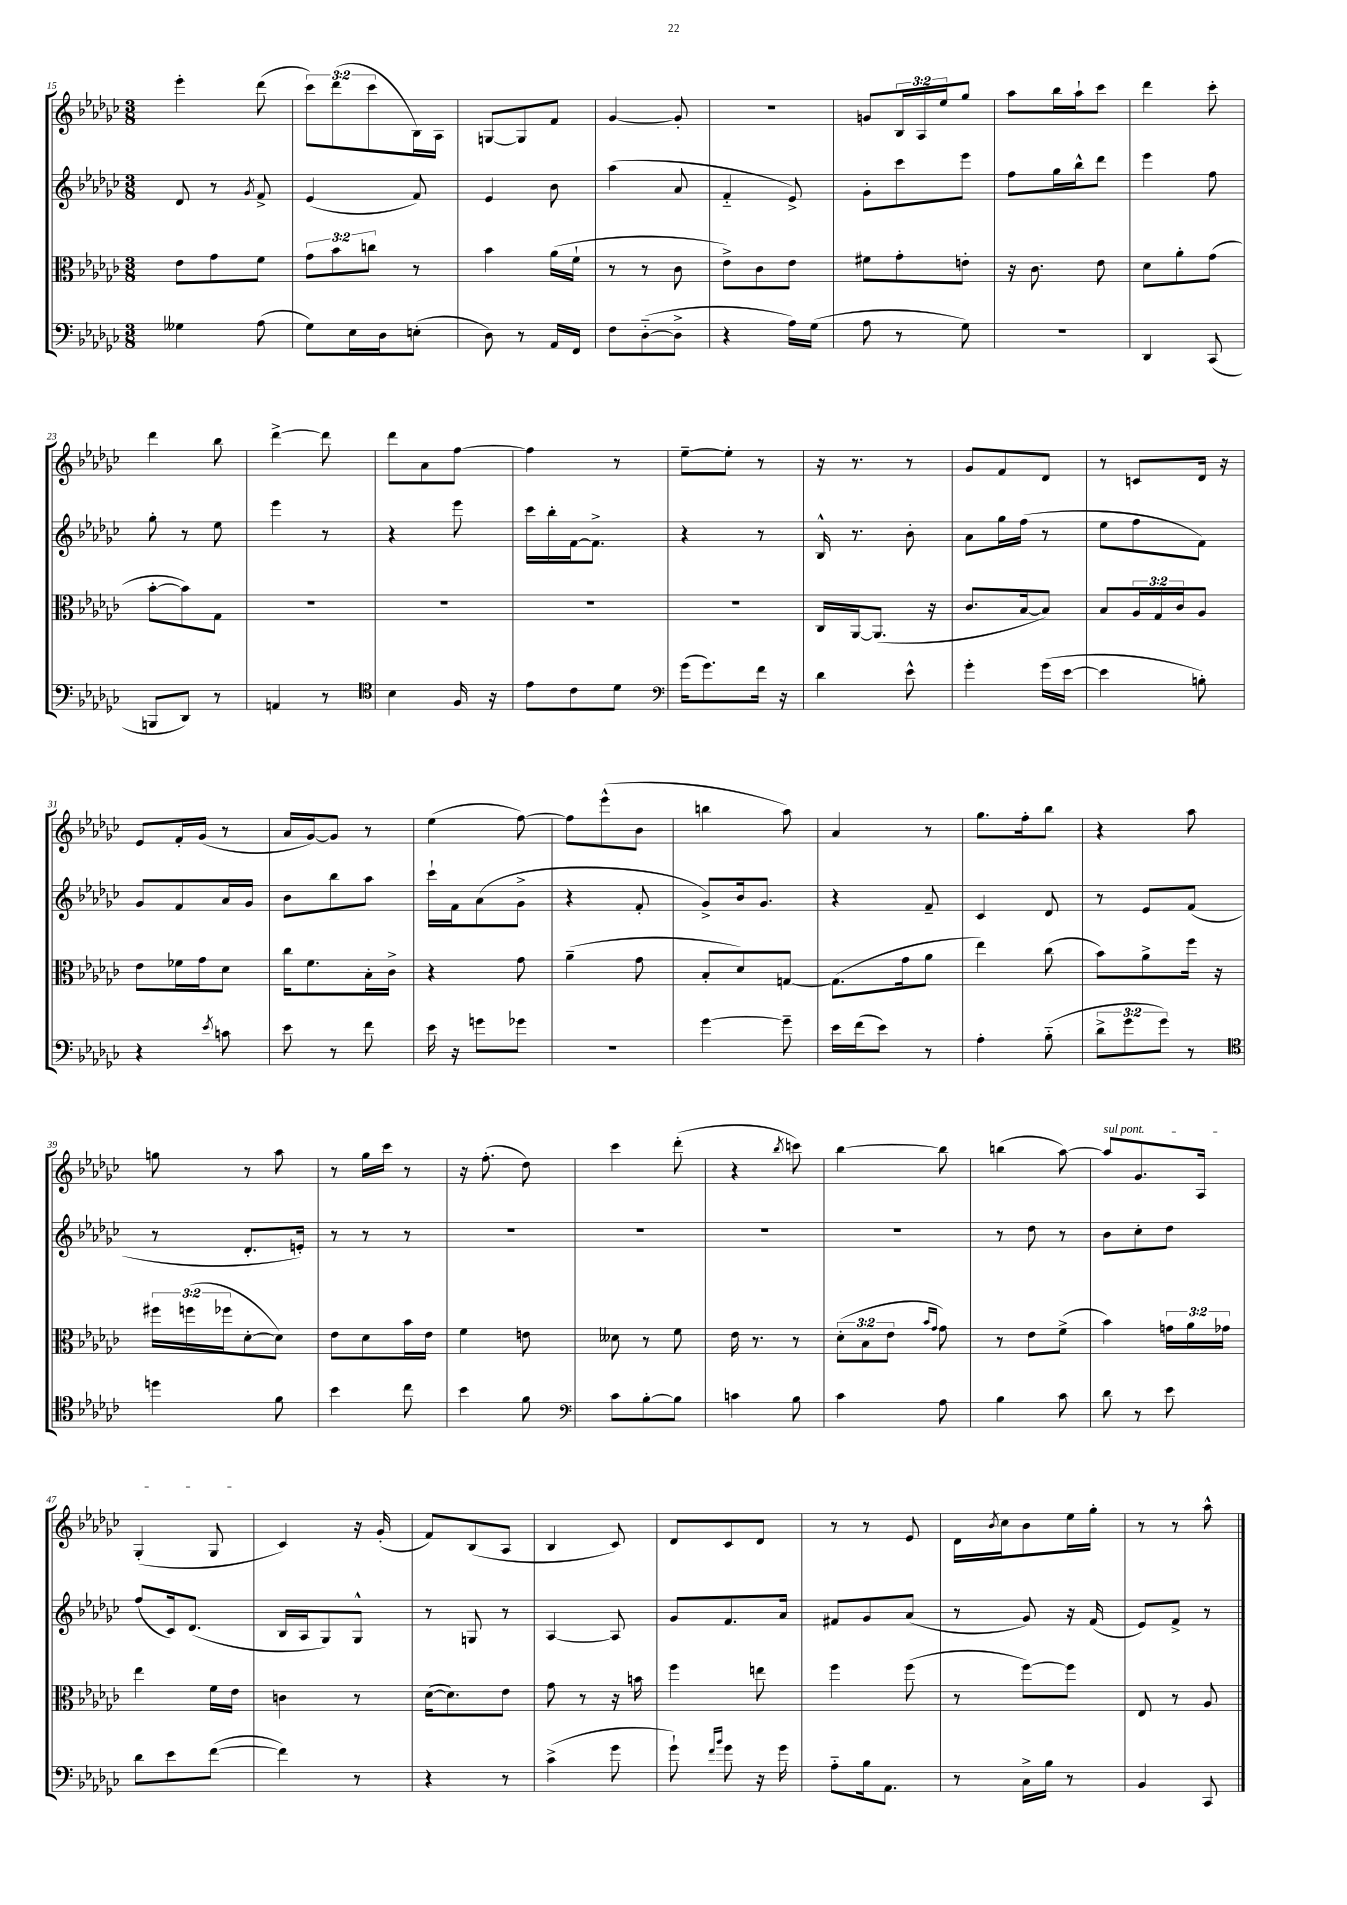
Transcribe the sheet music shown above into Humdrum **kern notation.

**kern	**kern	**kern	**kern
*part4	*part3	*part2	*part1
*staff4	*staff3	*staff2	*staff1
*clefF4	*clefC3	*clefG2	*clefG2
*k[b-e-a-d-g-c-]	*k[b-e-a-d-g-c-]	*k[b-e-a-d-g-c-]	*k[b-e-a-d-g-c-]
*M3/8	*M3/8	*M3/8	*M3/8
=15	=15	=15	=15
4G--X\	8e-\L	8d-/	4eee-'\
.	8g-\	8r	.
.	.	8qg-/	.
(8A-\	8f\J	8f^/	(8ddd-\
=16	=16	=16	=16
8G-\L)	12g-\L	(4e-/	12ccc-\L)
.	12b-\	.	(12ddd-\
16E-\L	.	.	.
.	12ccn\J	.	12ccc-\
16D-\J	.	.	.
(8En'\J	8r	8f/)	16B-\L)
.	.	.	16A-\JJ
=17	=17	=17	=17
8D-\)	4b-\	4e-/	[8Gn/L
8r	.	.	8G/]
16AA-/LL	(16a-\LL	8b-\	8f/J
16FF/JJ	16f`\JJ	.	.
=18	=18	=18	=18
8F\L	8r	(4aa-\	[4g-/
([8D-\	8r	.	.
8D-^\J]	8c-\	8a-/	8g-'/]
=19	=19	=19	=19
4r	8e-^\L)	4f/	4.r
.	8c-\	.	.
16A-\LL)	8e-\J	8e-^/)	.
(16G-\JJ	.	.	.
=20	=20	=20	=20
8A-\	8f#X\L	8g-'\L	8gn/L
8r	8g-'\	8ccc-\	24B-/L
.	.	.	24A-/
.	.	.	24ee-/J
8G-\)	8en'\J	8eee-\J	8gg-/J
=21	=21	=21	=21
4.r	16r	8ff\L	8aa-\L
.	8.c-\	.	.
.	.	16gg-\L	16bb-\L
.	.	16bb-^^\J	16aa-`\J
.	8e-\	8ddd-\J	8ccc-\J
=22	=22	=22	=22
4DD-/	8d-\L	4eee-\	4ddd-\
.	8a-'\	.	.
(8CC-/	(8g-\J	8ff\	8ccc-'\
!!LO:LB:g=z
=23	=23	=23	=23
8BBBn/L	[8b-'\L	8gg-'\	4ddd-\
8DD-/J)	8b-\])	8r	.
8r	8G-\J	8ee-\	8bb-\
=24	=24	=24	=24
4AAn/	4.r	4eee-\	[4ddd-^\
8r	.	8r	8ddd-\]
=25	=25	=25	=25
*clefC4	*	*	*
4B-\	4.r	4r	8ddd-\L
.	.	.	8a-\
16F/	.	8eee-\	[8ff\J
16r	.	.	.
=26	=26	=26	=26
8e-\L	4.r	16ccc-\LL	4ff\]
.	.	16bb-'\	.
8c-\	.	[16f\J	.
.	.	8.f^\J]	.
8d-\J	.	.	8r
=27	=27	=27	=27
*clefF4	*	*	*
(16g-\KL	4.r	4r	[8ee-~\L
8.g-\)	.	.	.
.	.	.	8ee-'\J]
16f\Jk	.	8r	8r
16r	.	.	.
=28	=28	=28	=28
4d-\	16C-/LL	16B-^^/	16r
.	[16AA-/J	8.r	8.r
.	(8.AA-/J]	.	.
8e-^^\	.	8b-'\	8r
.	16r	.	.
=29	=29	=29	=29
4g-'\	8.c-/L	8a-\L	8g-/L
.	.	16gg-\L	8f/
.	[16B-/k	(16ff\JJ	.
(16g-\LL	8B-/J])	8r	8d-/J
[16e-\JJ	.	.	.
=30	=30	=30	=30
4e-\]	8B-/L	8ee-\L	8r
.	24A-/L	8ff\	8cn/L
.	24G-/	.	.
.	24c-/J	.	.
8Bn'\)	8A-/J	8f\J)	16d-/Jk
.	.	.	16r
!!LO:LB:g=z
=31	=31	=31	=31
4r	8e-\L	8g-/L	8e-/L
.	16f-X\L	8f/	16f'/L
.	16g-\J	.	(16g-/JJ
8qe-/	.	.	.
8cn\	8d-\J	16a-/L	8r
.	.	16g-/JJ	.
=32	=32	=32	=32
8e-\	16cc-\KL	8b-\L	16a-/LL
.	8.f\	.	[16g-/J)
8r	.	8bb-\	8g-/J]
8f\	16B-'\L	8aa-\J	8r
.	16c-^\JJ	.	.
=33	=33	=33	=33
16e-\	4r	16ccc-`\LL	(4ee-\
16r	.	16f\J	.
8gn\L	.	(8a-\	.
8g-X\J	8g-\	8g-^\J	[8ff\)
=34	=34	=34	=34
4.r	(4a-~\	4r	8ff\L]
.	.	.	(8eee-^^\
.	8g-\	8f'/	8b-\J
=35	=35	=35	=35
[4g-\	8B-'/L	8g-^/L)	4bbn\
.	8d-/)	16b-/k	.
.	.	8.g-/J	.
8g-~\]	[8Gn/J	.	8aa-\)
=36	=36	=36	=36
16e-\LL	(8.G\L]	4r	4a-/
(16f\J	.	.	.
8e-\J)	.	.	.
.	16g-\k	.	.
8r	8a-\J	8f~/	8r
=37	=37	=37	=37
4A-'\	4ee-\)	4c-/	8.gg-\L
.	.	.	16ff'\k
(8B-\	(8cc-\	8d-/	8bb-\J
=38	=38	=38	=38
12d-^\L	8b-\L)	8r	4r
12g-\	.	.	.
.	8a-^\	8e-/L	.
12g-\J)	.	.	.
8r	16ff\Jk	(8f/J	8aa-\
.	16r	.	.
!!LO:LB:g=z
=39	=39	=39	=39
*clefC4	*	*	*
4ddn\	24ff#X\LL	8r	8ggn\
.	(24ffn\	.	.
.	24ff-X\J	.	.
.	[8d-'\	8.d-'/L	8r
8f\	8d-\J])	.	8aa-\
.	.	16en'/Jk)	.
=40	=40	=40	=40
4b-\	8e-\L	8r	8r
.	8d-\	8r	16gg-\LL
.	.	.	16ccc-\JJ
8cc-\	16b-\L	8r	8r
.	16e-\JJ	.	.
=41	=41	=41	=41
4b-\	4f\	4.r	16r
.	.	.	(8.ff'\
8f\	8en\	.	8dd-\)
=42	=42	=42	=42
*clefF4	*	*	*
8c-\L	8d--X\	4.r	4ccc-\
[8B-'\	8r	.	.
8B-\J]	8f\	.	(8ddd-'\
=43	=43	=43	=43
4cn\	16e-\	4.r	4r
.	8.r	.	.
.	.	.	8qbb-/
8B-\	8r	.	8cccn\)
=44	=44	=44	=44
4c-\	(12d-'\L	4.r	[4bb-\
.	12B-\	.	.
.	12e-\J	.	.
.	16qqb-/LL	.	.
.	16qqg-/JJ	.	.
8A-\	8g-\)	.	8bb-\]
=45	=45	=45	=45
4B-\	8r	8r	(4bbn\
.	8e-\L	8dd-\	.
8c-\	(8f^\J	8r	[8aa-\)
=46	=46	=46	=46
!	!	!	!LO:TX:a:i:t=sul pont.
8d-\	4b-\)	8b-\L	8aa-/L]
8r	.	8cc-'\	8.g-/
8e-\	24gn\LL	8dd-\J	.
.	24a-\	.	.
.	.	.	16A-/Jk
.	24g-X\JJ	.	.
!!LO:LB:g=z
=47	=47	=47	=47
8d-\L	4ee-\	(8ff/L	(4G-'/
8e-\	.	16c-/k)	.
.	.	(8.d-/J	.
([8f\J	16f\LL	.	8G-/
.	16e-\JJ	.	.
=48	=48	=48	=48
4f\])	4cn\	16B-/LL	4c-/)
.	.	16A-/J	.
.	.	8G-/)	.
8r	8r	8G-^^/J	16r
.	.	.	(16g-'/
=49	=49	=49	=49
4r	([16d-\KL	8r	8f/L)
.	8.d-\])	.	.
.	.	8Gn/	(8B-/
8r	8e-\J	8r	8A-/J
=50	=50	=50	=50
(4c-^\	8g-\	[4A-/	4B-/
.	8r	.	.
8g-\	16r	8A-/]	8c-/)
.	16bn\	.	.
=51	=51	=51	=51
8g-`\)	4ff\	8g-/L	8d-/L
16qqf/LL	.	.	.
16qqb-/JJ	.	.	.
8g-\	.	8.f/	8c-/
16r	8een\	.	8d-/J
16g-\	.	16a-/Jk	.
=52	=52	=52	=52
8A-\L	4ff\	8f#X/L	8r
16B-\k	.	8g-/	8r
8.AA-\J	.	.	.
.	(8ff\	(8a-/J	8e-/
=53	=53	=53	=53
8r	8r	8r	16d-\LL
.	.	.	8qb-/
.	.	.	16cc-\J
16C-^\LL	[8ff\L)	8g-/)	8b-\
16B-\JJ	.	.	.
8r	8ff\J]	16r	16ee-\L
.	.	(16f/	16gg-'\JJ
=54	=54	=54	=54
4BB-/	8E-/	8e-/L)	8r
.	8r	8f^/J	8r
8CC-/	8A-/	8r	8aa-^^\
==	==	==	==
*-	*-	*-	*-
